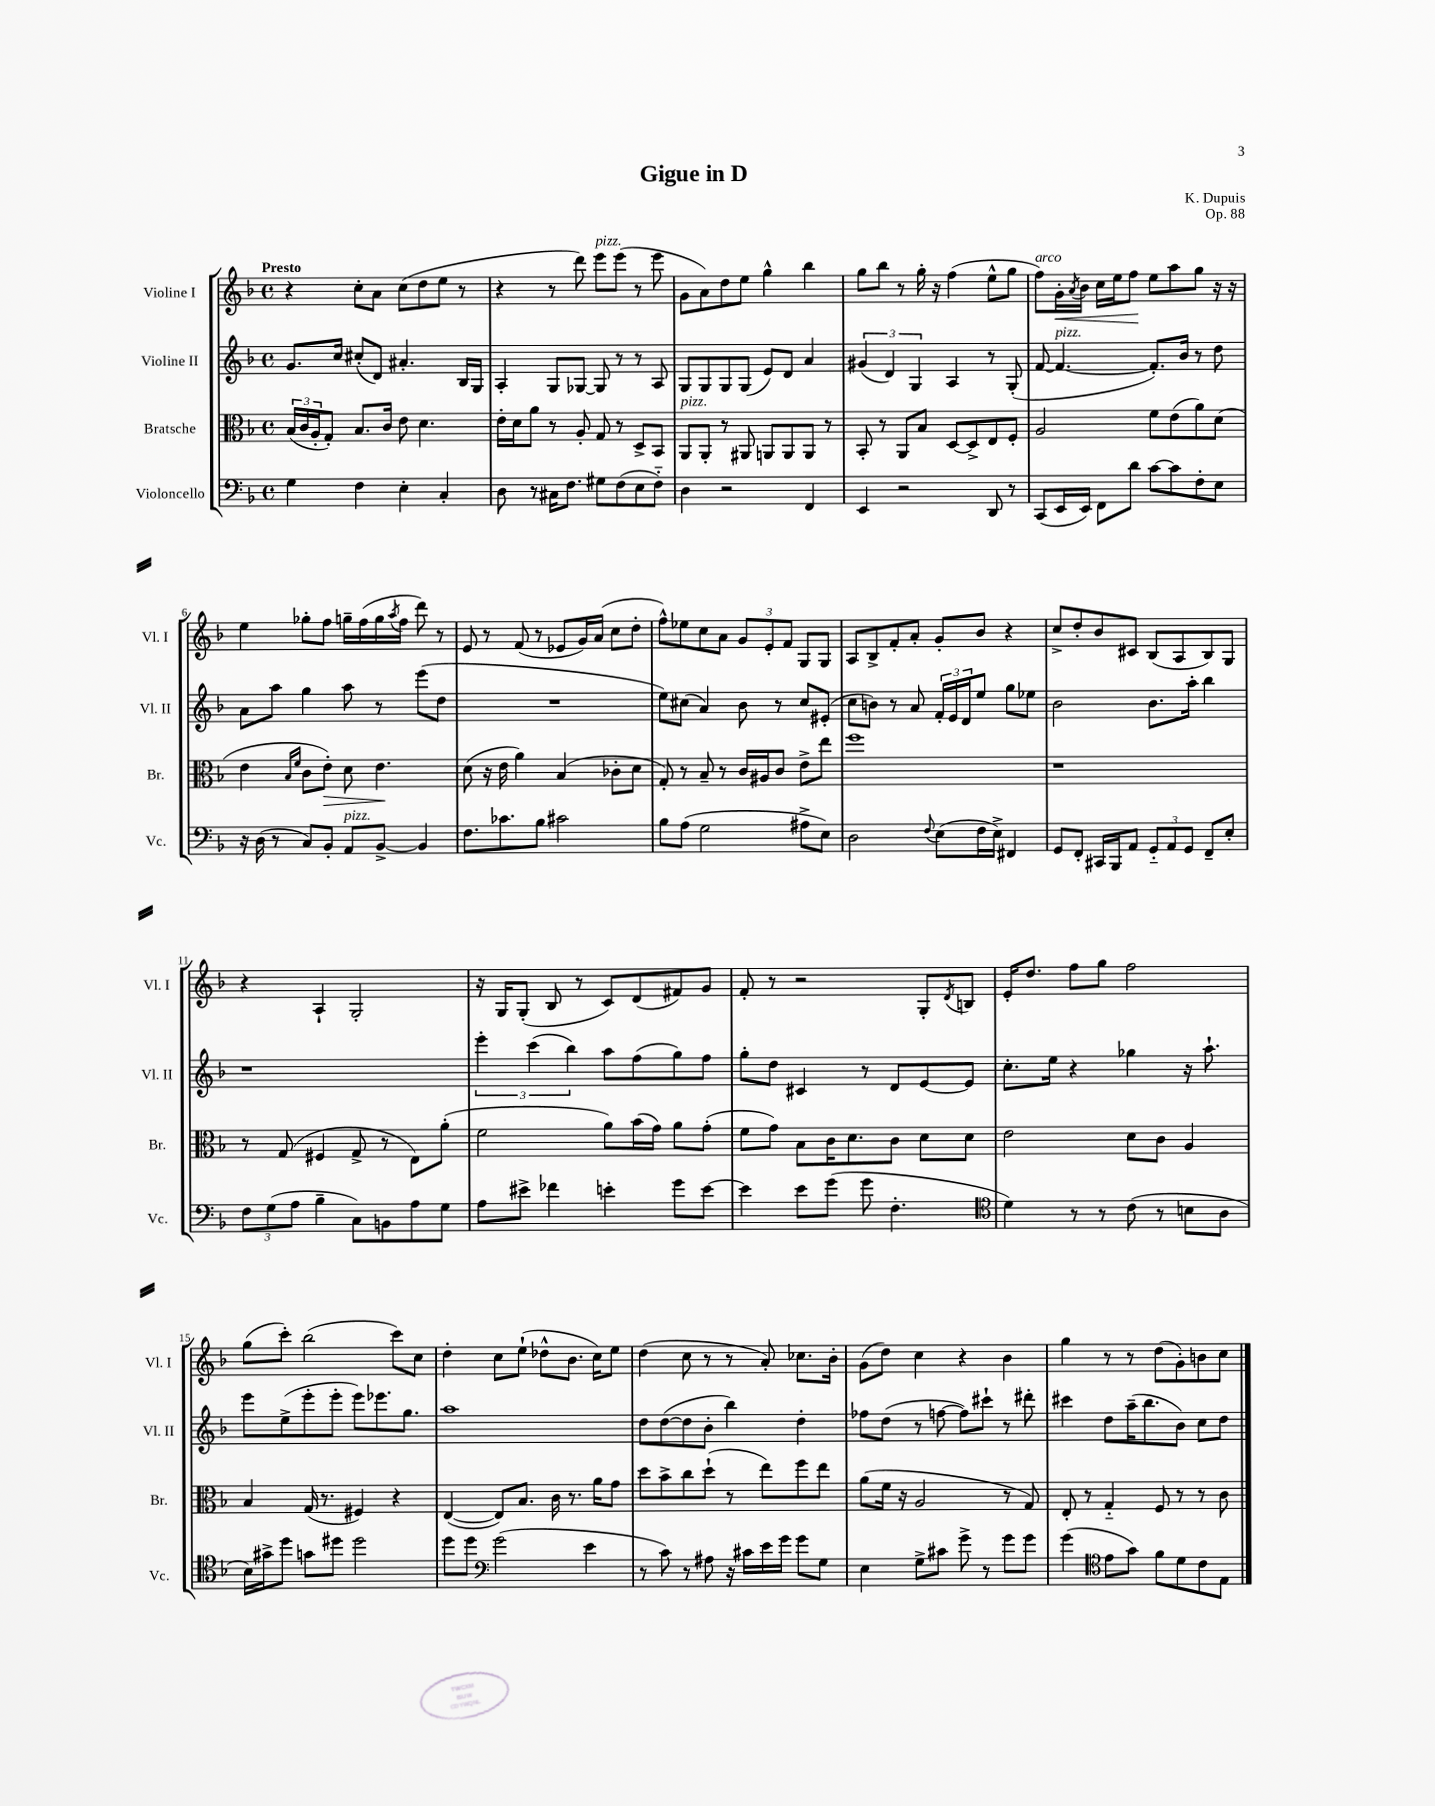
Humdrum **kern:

**kern	**kern	**kern	**kern
*staff4	*staff3	*staff2	*staff1
*clefF4	*clefC3	*clefG2	*clefG2
*k[b-]	*k[b-]	*k[b-]	*k[b-]
*M4/4	*M4/4	*M4/4	*M4/4
*met(c)	*met(c)	*met(c)	*met(c)
4G	(24B-	8.g	4r
.	24c	.	.
.	24A'	.	.
.	8G')	.	.
.	.	16cc	.
4F	8.B-	(8cc#'	8cc'
.	.	8d)	8a
.	16c	.	.
4E'	8e	4.a#'	(8cc
.	4.d	.	8dd
4C'	.	.	8ee
.	.	16B-	8r
.	.	16G	.
=	=	=	=
8D	16e'	4A'	4r
.	16d	.	.
8r	8a	.	.
16C#	8r	8G	8r
8.F	.	.	.
.	8A'	[8G-	8ddd)
8G#	8G	8G-]	8eee
(8F	8r	8r	(8eee
8E	8D^	8r	8r
8F'~)	8BB-	8A	8eee
=	=	=	=
4D	8AA	8G	8g
.	8AA'	8G	8a)
2r	8r	8G	8dd
.	8AA#	(8G	8ee
.	8AA	8e)	4gg^^
.	8AA	8d	.
4FF	8AA	4a	4bb-
.	8r	.	.
=	=	=	=
4EE	8BB-'	(6g#	8gg
.	8r	.	8bb-
.	.	6d)	.
2r	8AA	.	8r
.	.	6G	.
.	8B-	.	16gg'
.	.	.	16r
.	[8D	4A	(4ff
.	8D^]	.	.
8DD	8E	8r	8ee^^
8r	8F'	(8G'	8gg
=	=	=	=
(8CC	2A	[8f	8ff)
16EE	.	4.f_	16g'
.	.	.	8qa
16EE)	.	.	16b-
8FF	.	.	16cc
.	.	.	16ee
8d	.	.	8ff
[8c	8f	8.f'])	8ee
8c]	(8e	.	8aa
.	.	16b-	.
8F'	8a)	8r	8gg
8E	(8d	8dd	16r
.	.	.	16r
=	=	=	=
16r	4e	8a	4ee
(16D	.	.	.
8r	.	8aa	.
.	16qqB-	.	.
.	16qqf	.	.
8C)	8c	4gg	8gg-'
8BB-'	8e')	.	8ff
8AA	8d	8aa	16gg~
.	.	.	(16ff
[8BB-^	4.e	8r	16gg
.	.	.	8qaa
.	.	.	16ff
4BB-]	.	(8eee	8ddd)
.	.	8dd	8r
=	=	=	=
8.F	(8d	1r	8e
.	16r	.	8r
8.c-	16e	.	.
.	4a)	.	(8f
8B-	.	.	8r
2c#	(4B-	.	8e-
.	.	.	16g)
.	.	.	(16a
.	8c-'	.	8cc
.	8d	.	8dd'
=	=	=	=
8B-	8G')	8ee)	8ff^^)
(8A	8r	(8cc#	8ee-
2G	8B-~	4a)	8cc
.	8r	.	8a
.	16c	8b-	12g
.	16A#	.	.
.	.	.	12e'
.	8c	8r	.
.	.	.	12f
8A#^	8e^	8cc#	8G
8E)	8ee	(8e#'	8G
=	=	=	=
2D	1ff	8cc	8A
.	.	8b)	8B-^
.	.	8r	8f'
.	.	8a	8a'
8qqF	.	.	.
(8E	.	24f'	8g'
.	.	24e	.
.	.	24d	.
16F	.	8ee	8b-
16E^)	.	.	.
4FF#	.	8gg	4r
.	.	8ee-	.
=	=	=	=
8GG	1r	2b-	8cc^
8FF'	.	.	8dd'
16CC#	.	.	8b-
16BBB-	.	.	.
8AA	.	.	8c#
12GG'~	.	8.b-	(8B-
12AA	.	.	.
.	.	.	8A
12GG	.	.	.
.	.	16aa'	.
8FF~	.	4bb-	8B-)
8E'	.	.	8G
=	=	=	=
12F	8r	1r	4r
(12G	.	.	.
.	(8G	.	.
12A	.	.	.
4B-~	4F#	.	4A`
8C)	8G^	.	2G'
8BB	8r	.	.
8A	8E)	.	.
8G	(8a'	.	.
=	=	=	=
8A	2f	6eee'	16r
.	.	.	16G
8e#^	.	.	(8G'
.	.	(6ccc	.
4f-	.	.	8B-
.	.	6bb-)	.
.	.	.	8r
4e'	8a)	8aa	8c)
.	(16b-	(8ff	(8d
.	16g)	.	.
8g	8a	8gg)	8f#)
[8e	(8g'	8ff	8g
=	=	=	=
4e]	8f	8gg'	8f'
.	8g)	8dd	8r
8e	8B-	4c#	2r
(8g	16c	.	.
.	8.d	.	.
8g	.	8r	.
4.F'	8c	8d	.
.	8d	[8e	8G'
.	.	.	8qd
.	8d	8e]	8B
=	=	=	=
*clefC4	*	*	*
4d)	2e	8.cc'	16e'
.	.	.	8.dd
.	.	16ee	.
8r	.	4r	8ff
8r	.	.	8gg
(8c	8d	4gg-	2ff
8r	8c	.	.
8B	4A	16r	.
.	.	8.aa`	.
8A	.	.	.
=	=	=	=
16B-)	4B-	8eee	(8gg
16g#^	.	.	.
8dd	.	(8ee^	8ccc')
8g	(16G	8eee'	(2bb-
.	8.r	.	.
8dd#	.	8eee'	.
2dd#	4F#)	8eee)	.
.	.	8.eee-	.
.	4r	.	8ccc)
.	.	8.gg	.
.	.	.	8cc
=	=	=	=
8dd	([4E	1aa	4dd'
8dd	.	.	.
*clefF4	*	*	*
(2g	8E])	.	8cc
.	8.B-	.	(8ee`
.	.	.	8dd-^^
.	16c	.	.
.	8.r	.	8.b-
4e	.	.	.
.	16a	.	16cc)
.	8g	.	8ee
=	=	=	=
8r	8dd	8dd	(4dd
8c)	8b-^	([8dd	.
8r	8cc	8dd]	8cc
8A#	(8dd`	8b-'	8r
16r	8r	4bb-)	8r
16c#	.	.	.
16e	8ee)	.	8a')
16g	.	.	.
8g	8ff	4dd'	8.cc-
8G	8ee	.	.
.	.	.	16b-'
=	=	=	=
4E	(8a	8ff-	(8g
.	16f	(8dd	8dd)
.	16r	.	.
8G^	2A	8r	4cc
8c#	.	[8ff	.
8g^	.	8ff])	4r
8r	.	8ccc#`	.
8g	8r	8r	4b-
8g	8G)	8ddd#'	.
=	=	=	=
(4g	8E'	4ccc#	4gg
.	8r	.	.
*clefC4	*	*	*
8e	4G'~	8dd	8r
8g)	.	(16aa~	8r
.	.	8.bb-	.
8f	8F	.	(8dd
8d	8r	8b-)	8g')
8c	8r	8cc	8b
8E	8c	8dd	8cc
==	==	==	==
*-	*-	*-	*-
